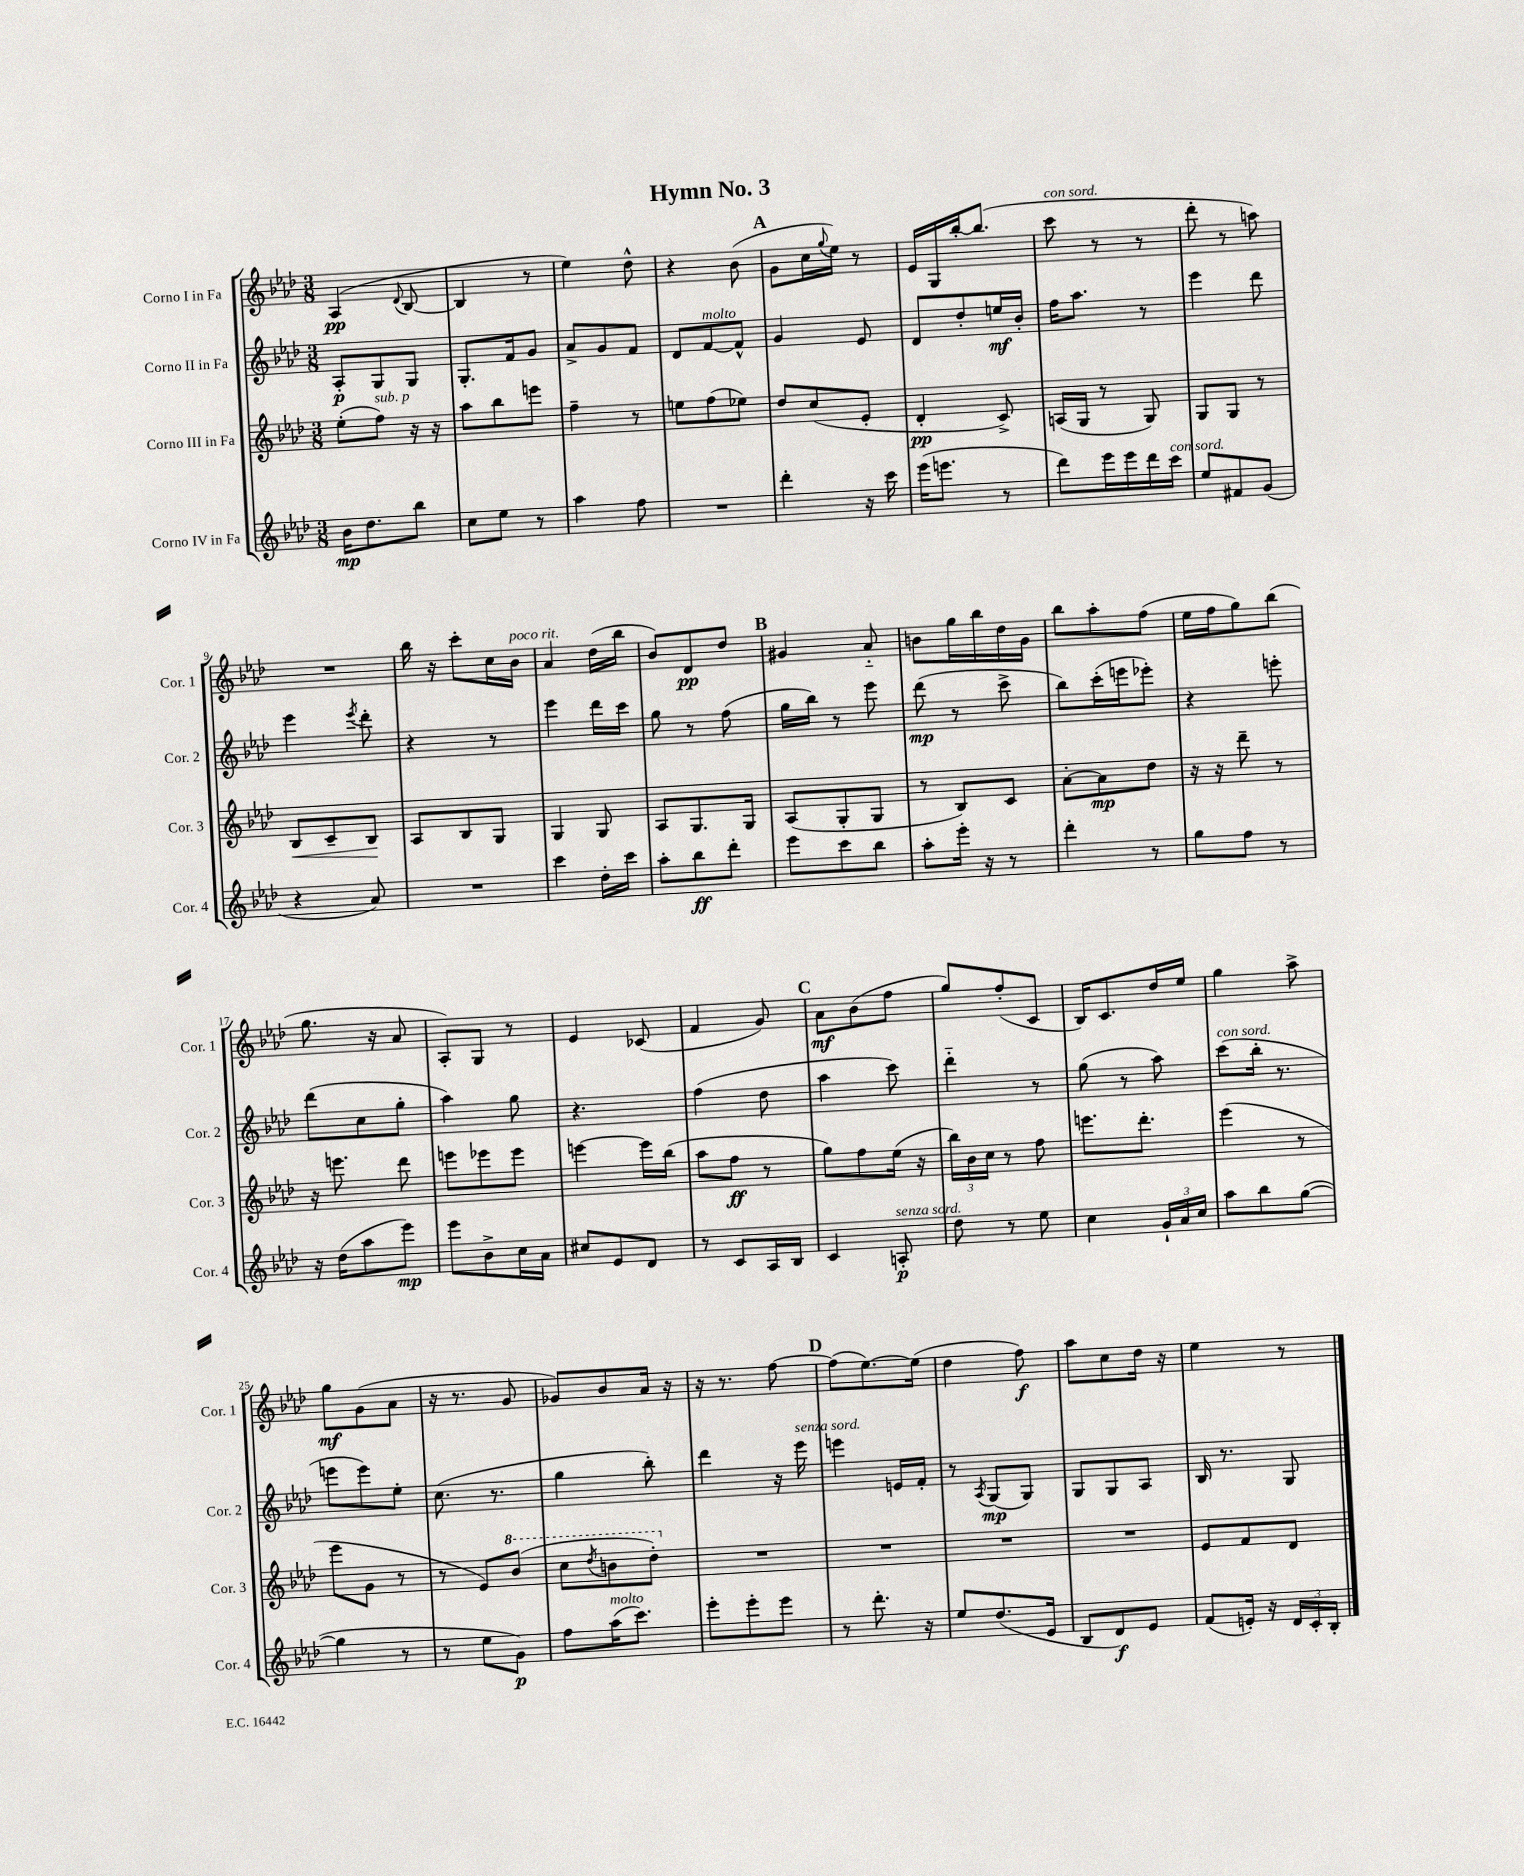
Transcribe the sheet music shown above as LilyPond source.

\header { title = "Hymn No. 3" }
<<
\new StaffGroup <<
\new Staff = "s0" \with { instrumentName = "Corno I in Fa" shortInstrumentName = "Cor. 1" } {
    \clef treble \key aes \major \numericTimeSignature \time 3/8
    aes4\pp( \appoggiatura { des'8 } bes8~ |
    bes4 r8 |
    ees''4) des''8-^ |
    r4 bes'8( |
    \mark \markup { \bold "A" } g'8 c''16 \appoggiatura { g''8 } ees''16) r8 |
    ees'16 g16 bes''16~-. bes''8.( |
    c'''8^\markup { \italic "con sord." } r8 r8 |
    des'''8-. r8 a''8) |
    R4. |
    bes''16 r16 c'''8-. c''16 bes'16^\markup { \italic "poco rit." } |
    aes'4 des''16( bes''16 |
    bes'8) des'8\pp des''8 |
    \mark \markup { \bold "B" } gis'4 aes'8-_ |
    b'8 g''16 bes''16 des''16 g'16 |
    bes''8 aes''8-. f''8( |
    ees''16 f''16 g''8) bes''8( |
    g''8. r16 aes'8 |
    aes8-.) g8 r8 |
    ees'4 ces'8( |
    f'4 g'8) |
    \mark \markup { \bold "C" } aes'8\mf bes'8( f''8 |
    g''8) f''8-.( c'8 |
    bes16) c'8. des''16 ees''16 |
    g''4 aes''8-> |
    g''8\mf g'8( aes'8 |
    r16 r8. g'8 |
    ges'8) bes'8 aes'16 r16 |
    r16 r8. f''8~ |
    \mark \markup { \bold "D" } f''8( ees''8.~) ees''16( |
    des''4 f''8\f) |
    aes''8 c''8 des''16 r16 |
    ees''4 r8 \bar "|." |
}
\new Staff = "s1" \with { instrumentName = "Corno II in Fa" shortInstrumentName = "Cor. 2" } {
    \clef treble \key aes \major \numericTimeSignature \time 3/8
    aes8-.\p g8 g8 |
    g8.-. f'16 g'8 |
    aes'8-> g'8 f'8 |
    des'8 f'8~^\markup { \italic "molto" } f'8-^ |
    \mark \markup { \bold "A" } g'4 ees'8 |
    des'8 des''8-. e''16\mf bes'16-. |
    f''16 aes''8. r8 |
    ees'''4 des'''8 |
    ees'''4 \acciaccatura { ees'''8 } des'''8-. |
    r4 r8 |
    ees'''4 des'''16 c'''16 |
    g''8 r8 f''8( |
    \mark \markup { \bold "B" } g''16 bes''16) r8 ees'''8 |
    des'''8\mp( r8 c'''8-> |
    bes''8) c'''16-.( e'''16 ees'''8-.) |
    r4 e'''8-. |
    des'''8( c''8 g''8-. |
    aes''4) g''8 |
    r4. |
    f''4( des''8 |
    \mark \markup { \bold "C" } aes''4 c'''8) |
    des'''4-_ r8 |
    g''8( r8 aes''8) |
    c'''8^\markup { \italic "con sord." }( bes''16-. r8. |
    e'''8 e'''8) ees''8-. |
    c''8.( r8. |
    g''4 bes''8-.) |
    des'''4 r16 ees'''16^\markup { \italic "senza sord." } |
    \mark \markup { \bold "D" } e'''4 e'16 f'16-. |
    r8 \acciaccatura { aes8 } g8\mp( g8) |
    g8 g8 aes8 |
    bes16 r8. g8 \bar "|." |
}
\new Staff = "s2" \with { instrumentName = "Corno III in Fa" shortInstrumentName = "Cor. 3" } {
    \clef treble \key aes \major \numericTimeSignature \time 3/8
    ees''8-.( f''8^\markup { \italic "sub. p" }) r16 r16 |
    aes''8 bes''8 e'''8 |
    f''4-- r8 |
    e''8 f''8( ees''8) |
    \mark \markup { \bold "A" } des''8 c''8( ees'8-. |
    des'4-.\pp c'8->) |
    a16( g16 r8 g8) |
    g8 g8 r8 |
    bes8\< c'8-- bes8\! |
    aes8 bes8 g8 |
    g4 g8 |
    aes8 g8. g16 |
    \mark \markup { \bold "B" } aes8( g8-. g8 |
    r8 bes8) c'8 |
    aes'8~-. aes'8\mp des''8 |
    r16 r16 des'''8-- r8 |
    r16 e'''8. des'''8 |
    e'''8 ees'''8 ees'''8 |
    e'''4~ e'''16 bes''16( |
    aes''8 f''8\ff r8 |
    \mark \markup { \bold "C" } g''8) f''8 ees''16( r16 |
    \tuplet 3/2 { bes''16) bes'16 c''16 } r8 f''8 |
    e'''8. des'''8.-. |
    ees'''4( r8 |
    ees'''8 g'8 r8 |
    r8 ees'8) \ottava #1 bes''8( |
    c'''8 \acciaccatura { des'''8 } b''8 des'''8-.) \ottava #0 |
    R4. |
    \mark \markup { \bold "D" } R4. |
    R4. |
    R4. |
    ees'8 f'8 des'8 \bar "|." |
}
\new Staff = "s3" \with { instrumentName = "Corno IV in Fa" shortInstrumentName = "Cor. 4" } {
    \clef treble \key aes \major \numericTimeSignature \time 3/8
    bes'16\mp des''8. bes''8 |
    c''8 ees''8 r8 |
    aes''4 f''8 |
    R4. |
    \mark \markup { \bold "A" } des'''4-. r16 c'''16 |
    ees'''16( e'''8. r8 |
    des'''8) ees'''16 ees'''16 des'''16 c'''16^\markup { \italic "con sord." } |
    ees''8 fis'8 g'8( |
    r4 aes'8) |
    R4. |
    c'''4 des''16-. c'''16 |
    aes''8-. bes''8\ff des'''8-. |
    \mark \markup { \bold "B" } ees'''8 c'''8 bes''8 |
    aes''8-. ees'''16-. r16 r8 |
    des'''4-. r8 |
    g''8 f''8 r8 |
    r16 des''16( aes''8 ees'''8\mp) |
    ees'''8 bes'8-> c''16 aes'16 |
    cis''8 ees'8 des'8 |
    r8 c'8 aes16 bes16 |
    \mark \markup { \bold "C" } c'4 a8-.\p^\markup { \italic "senza sord." } |
    des''8 r8 ees''8 |
    c''4 \tuplet 3/2 { g'16-! aes'16 c''16 } |
    aes''8 bes''8 g''8~( |
    g''4 r8 |
    r8 ees''8 g'8\p) |
    f''8 aes''16^\markup { \italic "molto" }( c'''8.) |
    ees'''8-. ees'''8-. ees'''8 |
    \mark \markup { \bold "D" } r8 des'''8.-. r16 |
    ees''8 des''8.( ees'16 |
    bes8 des'8\f) ees'8 |
    f'8( e'16-.) r16 \tuplet 3/2 { des'16 c'16-. bes16-. } \bar "|." |
}
>>
>>
